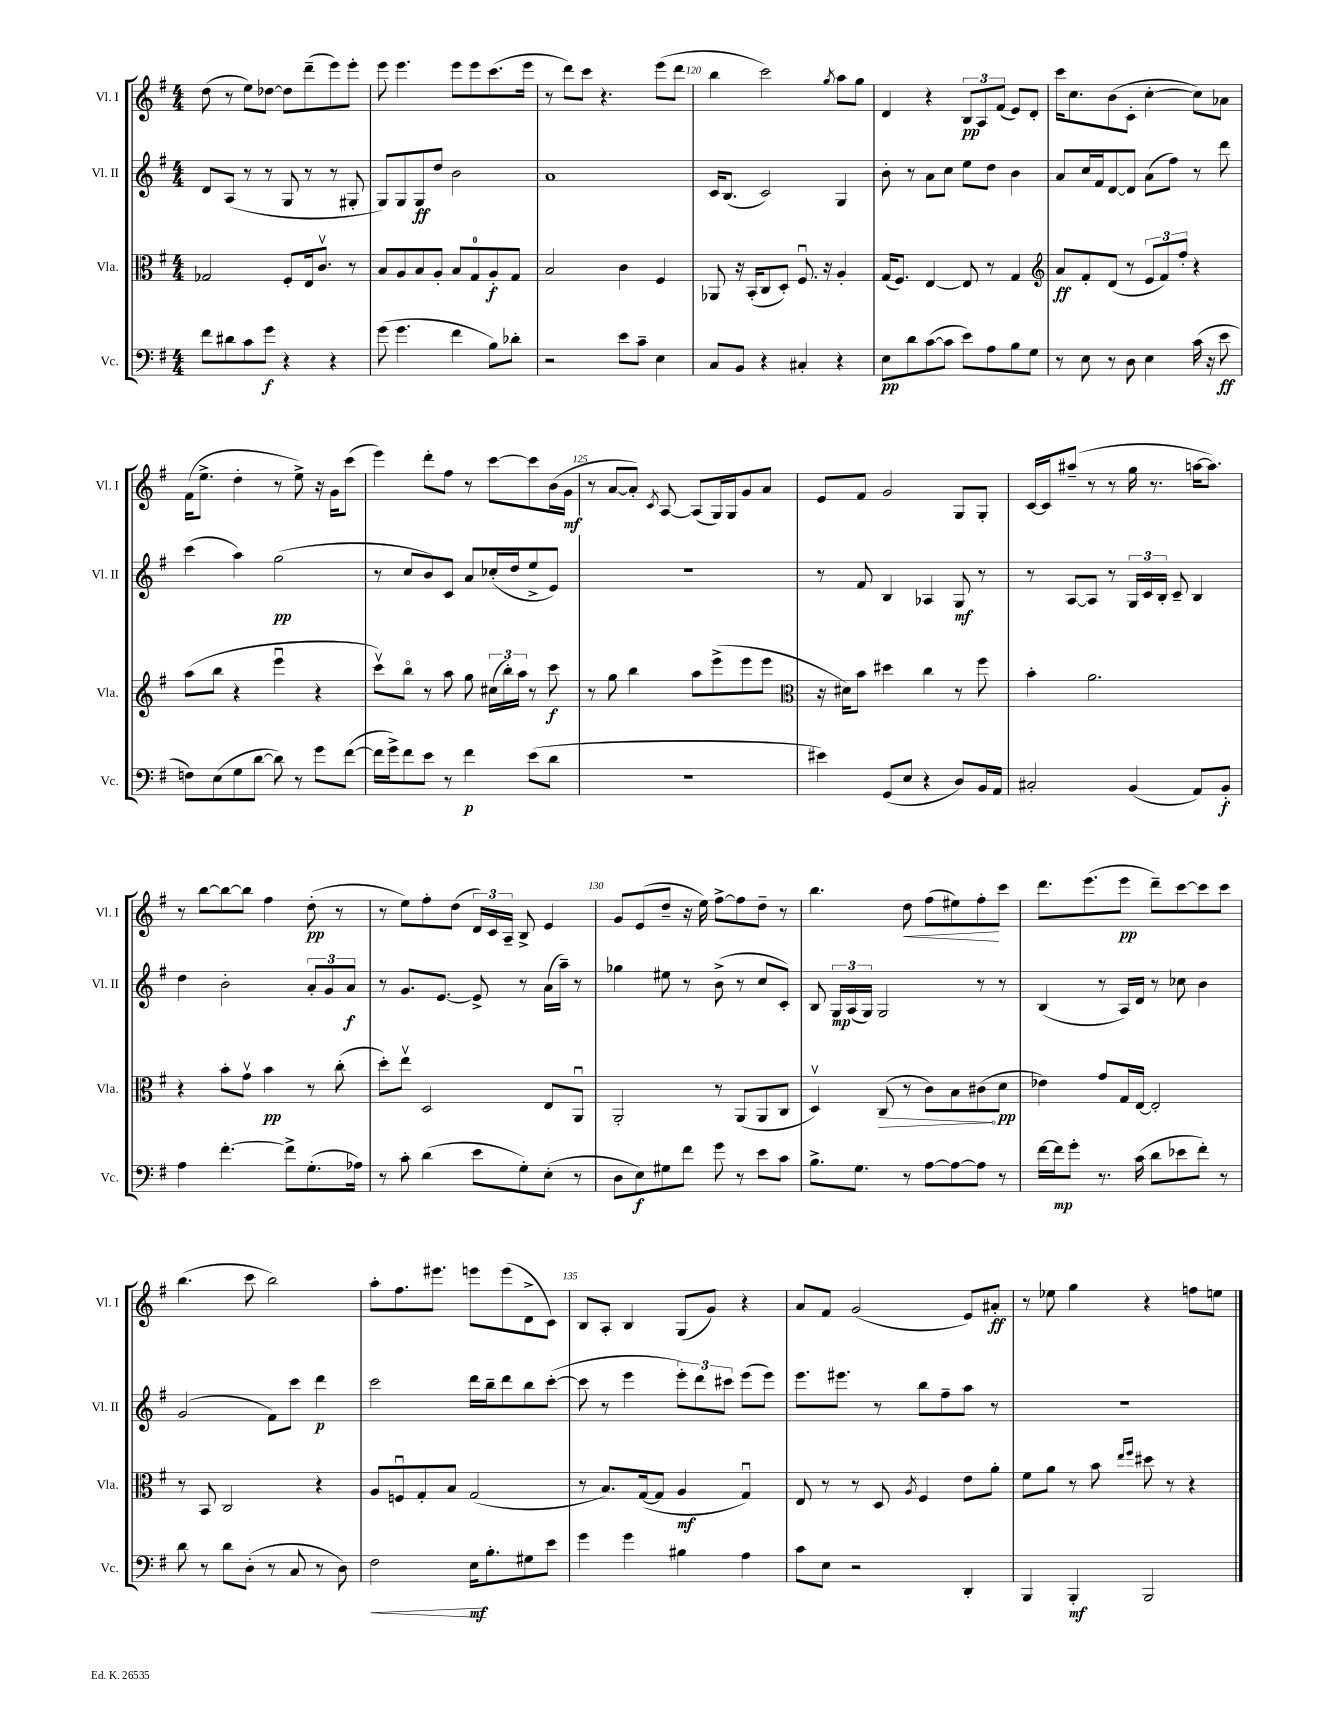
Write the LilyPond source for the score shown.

<<
\new StaffGroup <<
\new Staff = "s0" \with { instrumentName = "Vl. I" shortInstrumentName = "Vl. I" } {
    \clef treble \key g \major \numericTimeSignature \time 4/4
    \autoBeamOff d''8( r8 e''8[) des''8]~ des''8[ d'''8--( e'''8) e'''8]-. |
    e'''8 e'''4. e'''8[ e'''8 c'''8.( e'''16] |
    r8 d'''8[) c'''8] r4. e'''8[( d'''8] |
    b''4 c'''2) \acciaccatura { g''8 } a''8[ g''8] |
    d'4 r4 \tuplet 3/2 { b8[\pp a8 fis'8]( } e'8[) d'8]-. |
    c'''16[ c''8. b'8( c'8]-. c''4~-. c''8[) aes'8] |
    fis'16[( e''8.]-> d''4-. r8 e''8->) r16 g'16[ c'''8]( |
    e'''4) d'''8[-. fis''8] r8 c'''8[~ c'''8 b'16( g'16]\mf |
    r8 a'8[~ a'8]-.) \acciaccatura { c'8 } a8~ a8[( g16) g16 g'8 a'8] |
    e'8[ fis'8] g'2 g8[ g8]-. |
    c'16[~ c'16 ais''8]--( r8 r8 g''16 r8. a''16[~ a''8.]) |
    r8 b''8[~ b''8~ b''8] fis''4 d''8-.\pp( r8 |
    r8 e''8[) fis''8-. d''8]( \tuplet 3/2 { d'16[) c'16 a16]-- } b8-> e'4 |
    g'8[ e'8( d''8]-- r16 e''16) fis''8[~-> fis''8 d''8]-- r8 |
    b''4. d''8\< fis''8[( eis''8) fis''8-.\! c'''8] |
    d'''8.[ e'''8.( e'''8]\pp d'''8[--) c'''8~ c'''8 c'''8] |
    b''4.( c'''8 b''2) |
    a''8[-. fis''8. eis'''8.] e'''8[ e'''8( d'8-> c'8]) |
    b8[ a8]-. b4 g8[( g'8]) r4 |
    a'8[ fis'8] g'2( e'8[) ais'8]-.\ff |
    r8 ees''8 g''4 r4 f''8[ e''8] \bar "|." |
}
\new Staff = "s1" \with { instrumentName = "Vl. II" shortInstrumentName = "Vl. II" } {
    \clef treble \key g \major \numericTimeSignature \time 4/4
    \autoBeamOff d'8[ a8]( r8 r8 g8 r8 r8 gis8-. |
    g8[) g8 g8\ff d''8] b'2 |
    a'1 |
    c'16[ b8.]( c'2) g4 |
    b'8-. r8 a'8[ c''8] e''8[ d''8] b'4 |
    a'8[ c''16 fis'16 d'8~ d'8] a'8[( fis''8]) r8 d'''8 |
    c'''4( a''4) g''2\pp( |
    r8 c''8[ b'8) c'8] a'8[ ces''16-.( d''16 e''8-> e'8]) |
    R1 |
    r8 fis'8 b4 aes4 g8\mf r8 |
    r8 a8[~ a8] r8 \tuplet 3/2 { g16[ c'16 b16]-. } c'8-- b4 |
    d''4 b'2-. \tuplet 3/2 { a'8[-. g'8 a'8]\f } |
    r8 g'8.[ e'8.]~ e'8-> r8 a'16[( a''16]--) r8 |
    ges''4 eis''8 r8 b'8->( r8 c''8[ c'8]-.) |
    b8 \tuplet 3/2 { g16[\mp a16( g16]) } g2 r8 r8 |
    b4( r8 a16[) d'16] r8 ces''8 b'4 |
    g'2( fis'8[) c'''8] d'''4\p |
    c'''2 d'''16[ b''16-- d'''8 b''8 c'''8]~-.( |
    c'''8 r8 e'''4 \tuplet 3/2 { e'''8[-.) d'''8 cis'''8] } e'''8[( e'''8]) |
    e'''8.[ eis'''8.] r8 b''8[ fis''8-- a''8] r8 |
    r1 \bar "|." |
}
\new Staff = "s2" \with { instrumentName = "Vla." shortInstrumentName = "Vla." } {
    \clef alto \key g \major \numericTimeSignature \time 4/4
    \autoBeamOff ges2 fis8[-. e16 c'8.]\upbow r8 |
    b8[ a8 b8 a8]-. b8[ g8-0 a8-.\f g8] |
    b2 c'4 fis4 |
    aes,8 r16 b,16[-.( c8 d8]-.) fis8.\downbow r16 a4-. |
    g16[( fis8.]) e4~ e8 r8 g4 |
    \clef treble a'8[\ff fis'8-. d'8]( r8 \tuplet 3/2 { e'8[ fis'8) fis''8]-. } r4 |
    a''8[( b''8] r4 e'''4\downbow r4 |
    c'''8[\upbow) b''8]\flageolet r8 a''8 g''8 \tuplet 3/2 { cis''16[( b''16-.) a''16] } r8 c'''8\f |
    r8 g''8 b''4 a''8[ e'''8->( e'''8 e'''8] |
    \clef alto r16 dis'16[) b'8] dis''4 c''4 r8 fis''8 |
    b'4-. a'2. |
    r4 b'8[-. g'8]\upbow b'4\pp r8 c''8-.( |
    d''8[-.) e''8]\upbow d2 e8[ a,8]\downbow |
    a,2-. r8 a,8[( a,8 c8] |
    d4\upbow) \once \override Hairpin.circled-tip = ##t c8\>( r8 c'8[) b8 cis'8\!( d'8]\pp |
    ees'4) g'8[ g16 e16]~ e2-. |
    r8 b,8 c2 r4 |
    a8[ f8\downbow g8-. b8] g2( |
    r8 b8.[) g16~( g8] a4\mf g4\downbow) |
    e8 r8 r8 d8 \acciaccatura { a8 } fis4 e'8[ a'8]-. |
    fis'8[ a'8] r8 b'8 \grace { e''16[ fis''16] } dis''8 r8 r4 \bar "|." |
}
\new Staff = "s3" \with { instrumentName = "Vc." shortInstrumentName = "Vc." } {
    \clef bass \key g \major \numericTimeSignature \time 4/4
    \autoBeamOff fis'8[ dis'8 c'8 g'8]\f r4 r4 |
    g'8( g'4. fis'4 b8[) des'8]-. |
    r2 e'8[ c'8]-- e4 |
    c8[ b,8] r4 cis4-. r4 |
    e8[\pp d'8 c'8~( c'8] e'8[) a8 b8 g8] |
    r8 e8 r8 d8 e4 c'16( r16 e'8\ff |
    f8[) e8( g8 d'8]~ d'8) r8 g'8[ fis'8]~( |
    fis'16[ g'16->) fis'8 e'8] r8 fis'4\p e'8[( d'8] |
    r1 |
    eis'4) g,8[( e8] r4 d8[) b,16 a,16] |
    cis2-. b,4( a,8[) b,8]-.\f |
    a4 fis'4.~-. fis'8[-> g8.-.( aes16]) |
    r8 c'8-. d'4( e'8[ g8-.) e8]-.( r8 |
    d8[ e8\f) gis8 fis'8] g'8 r8 e'8[ c'8] |
    b8.[-> g8.] r8 a8[~ a8~ a8] r8 |
    fis'16[~ fis'16\mp g'8]-. r8. c'16( d'8[ ees'8 fis'8]-.) r8 |
    d'8 r8 d'8[ d8]-.( r8 c8 r8 d8) |
    fis2\< e16[\mf\! b8.-. gis8 e'8] |
    g'4 g'4 bis4 a4 |
    c'8[ e8] r2 d,4-. |
    b,,4 b,,4-.\mf b,,2 \bar "|." |
}
>>
>>
\layout { \context { \Score currentBarNumber = #117 \override BarNumber.break-visibility = ##(#f #t #t) barNumberVisibility = #(every-nth-bar-number-visible 5) } }
